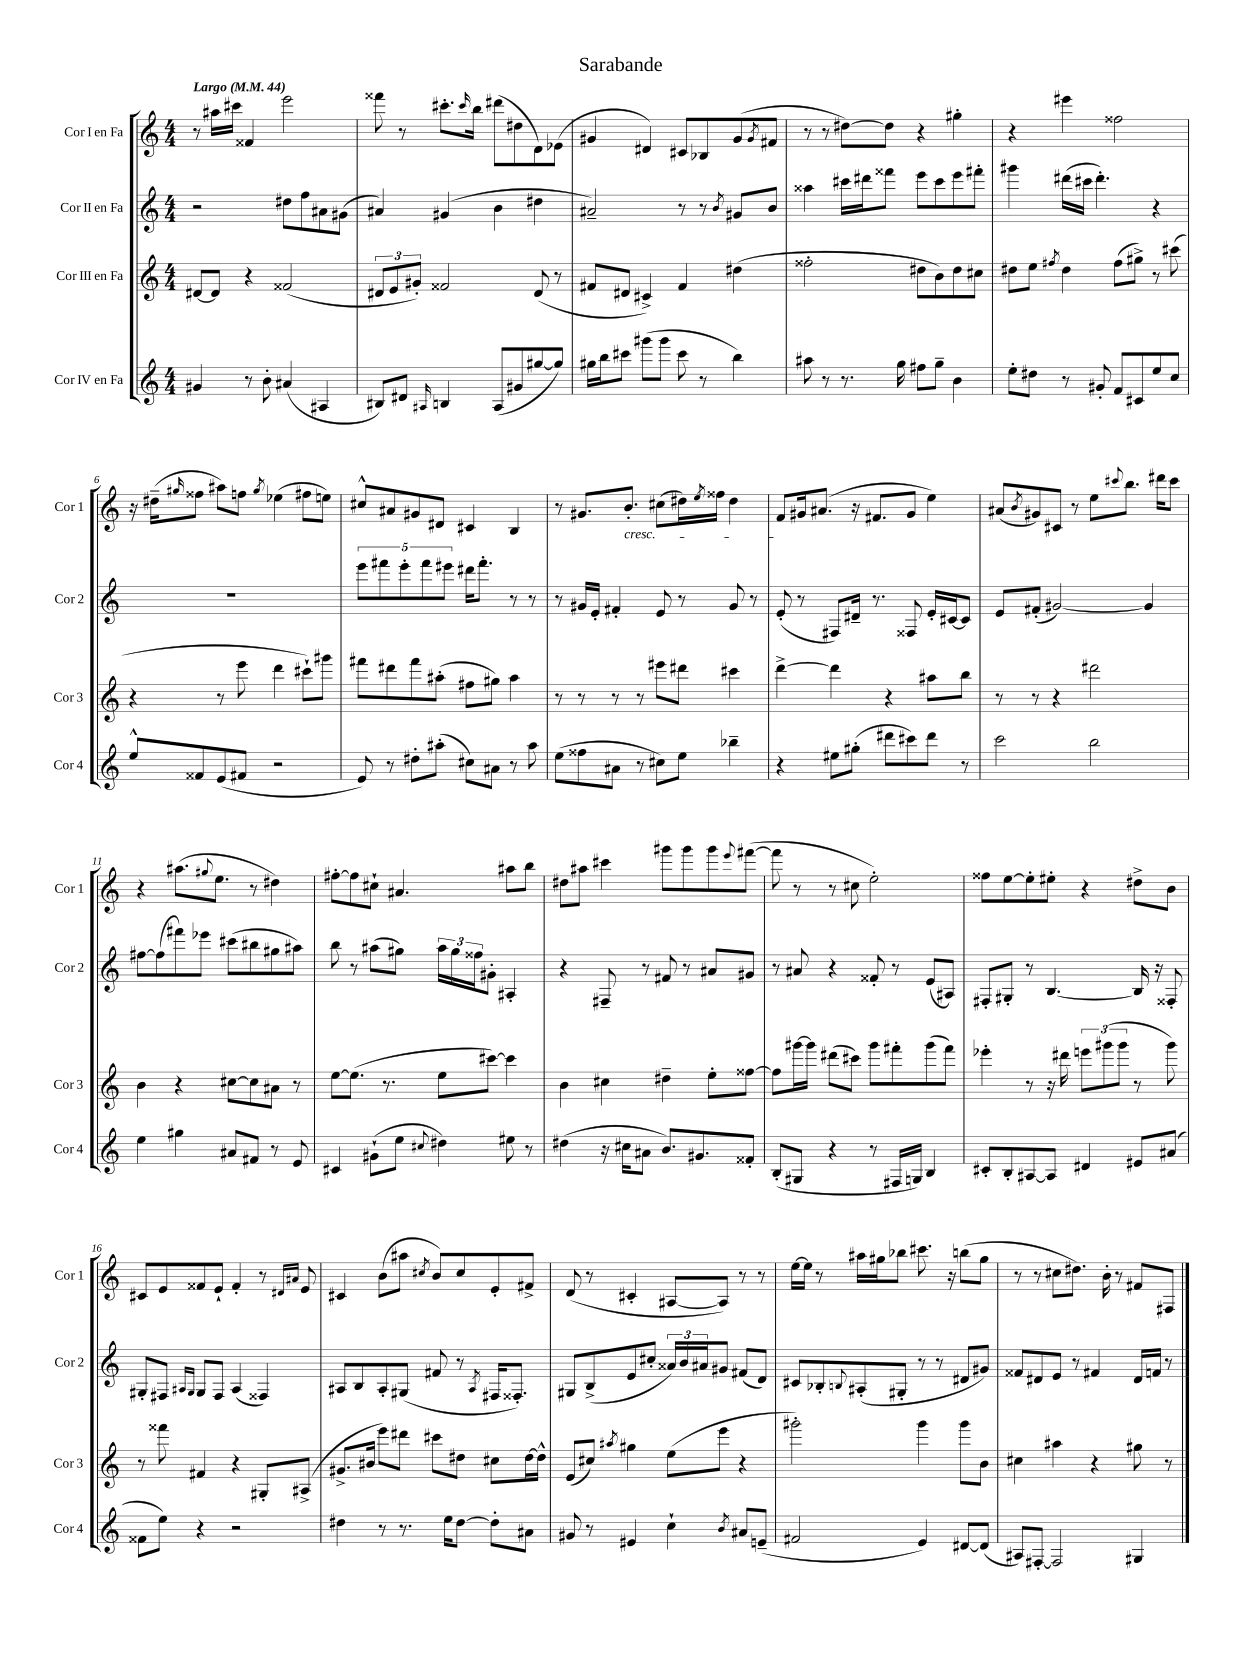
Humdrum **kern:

**kern	**kern	**kern	**kern
*staff4	*staff3	*staff2	*staff1
*clefG2	*clefG2	*clefG2	*clefG2
*k[]	*k[]	*k[]	*k[]
*M4/4	*M4/4	*M4/4	*M4/4
*MM44	*MM44	*MM44	*MM44
4g#	[8d#	2r	8r
.	8d#]	.	16aa#
.	.	.	16ccc#
8r	4r	.	4f##
8b'	.	.	.
(4a#	(2f##	8dd#	2eee
.	.	8ff	.
4A#	.	8a#	.
.	.	(8g#	.
=	=	=	=
8B#)	12d#	4a#)	8fff##
.	12e	.	.
8d#	.	.	8r
.	12g#')	.	.
16qqA#	.	.	.
4B	2f##	(4g#	8.ccc#'
.	.	.	16qqccc#
.	.	.	16bb
(8A#	.	4b	(8ddd#
8g#	.	.	8dd#
[8gg#	(8d#	4dd#	8d)
8gg#])	8r	.	(8e-
=	=	=	=
16gg#	8f#	2a#~)	4g#
16bb	.	.	.
8ccc#	8d#	.	.
(8ggg#	4c#^)	.	4d#)
8ggg#	.	.	.
8ccc#	4f#	8r	8c#
8r	.	8r	8B-
.	.	8qb	.
4bb)	(4dd#	8g#	(8g#
.	.	.	8qg#
.	.	8b	8f#
=	=	=	=
8aa#	2ff##'	4aa##	8r
8r	.	.	8r
8.r	.	16ccc#	[8dd#)
.	.	16ddd#	.
.	.	8fff##	8dd#]
16gg	.	.	.
8ff#	8dd#	8eee	4r
8gg~	8b)	8ccc#	.
4b	8dd#	8eee	4gg#'
.	8cc#	8fff#'	.
=	=	=	=
8ee'	8dd#	4ggg#	4r
8dd#	8ee	.	.
.	8qff#	.	.
8r	4dd#	(16ddd#	4eee#
.	.	16ccc#	.
8g#'	.	4.ddd#')	.
8f	(8ff#	.	2ff##
8c#	8gg#^)	.	.
8ee	8r	4r	.
8cc	(8ccc#	.	.
=	=	=	=
8ee^^	4r	1r	16r
.	.	.	(16dd#~
.	.	.	16qqgg#
8f##	.	.	8ff##
(8e	8r	.	8aa#)
8f#	8eee	.	8ff
.	.	.	8qgg#
2r	4ddd	.	(4ee-
.	8ccc#`)	.	8ff#
.	8ggg#	.	8ee)
=	=	=	=
8e)	8fff#	10eee	8cc#^^
.	.	10fff#	.
8r	8ddd#	.	8a#
.	.	10eee'	.
8dd#'	8fff#	.	8g#
.	.	10fff#	.
(8aa#'	(8aa#'	.	8d#
.	.	10eee#	.
8cc#)	8ff#	16ddd#	4c#
.	.	8.fff#'	.
8a#	8gg#)	.	.
8r	4aa#	8r	4B
8aa#	.	8r	.
=	=	=	=
(8ee	8r	8r	8r
8ff##	8r	16g#	8.g#
.	.	16e'	.
8a#	8r	4f#'	.
.	.	.	8.b'
8r	8r	.	.
8cc#)	8eee#	8e	(8cc#
8ee	8ddd#	8r	16dd#)
.	.	.	8qee
.	.	.	16ff##
4bb-~	4ccc#	8g#	4dd#
.	.	8r	.
=	=	=	=
4r	[4ddd^	(8e'	8f
.	.	8r	16g#
.	.	.	(8.a#
8ee#	4ddd]	8F#)	.
(8gg#'	.	16d#~	16r
.	.	8.r	8.f#
8ddd#	4r	.	.
8ccc#)	.	8F##	8g#
8ddd#	8aa#	16e'	4ee)
.	.	[16c#	.
8r	8bb	8c#]	.
=	=	=	=
2ccc	8r	8e	(8a#
.	.	.	8qb
.	8r	(8f#'	8g#)
.	4r	[2g#)	8c#
.	.	.	8r
2bb	2ddd#	.	8ee
.	.	.	8qqccc#
.	.	.	8.bb
.	.	4g#]	.
.	.	.	16ddd#
.	.	.	8ccc#
=	=	=	=
4ee	4b	[8ff#	4r
.	.	(8ff#]	.
4gg#	4r	8fff#)	(8.aa#
.	.	8eee-	.
.	.	.	8qqgg#
.	.	.	8.ee
8a#	[8cc#	(8ccc#	.
8f#	8cc#]	8bb#	8r
8r	8a#	8gg#	4dd#)
8e	8r	8aa#)	.
=	=	=	=
4c#	[8ee	8bb	[8ff#'
.	(8.ee]	8r	8ff#]
(8g#`	.	(8aa#	8cc#`
.	8.r	.	.
8ee	.	8gg#)	4.a#
8qqcc#	.	.	.
4dd#)	8ee	24aa#	.
.	.	24gg#	.
.	.	24ff##	.
.	[8ccc#)	8g#'	.
8ee#	4ccc#]	4A#'	8aa#
8r	.	.	8bb
=	=	=	=
(4dd#	4b	4r	8dd#
.	.	.	8aa#
16r	4cc#	8F#~	4ccc#
16cc#	.	.	.
8a#	.	8r	.
8.b)	4dd#~	8f#	8ggg#
.	.	8r	8ggg#
8.g#	.	.	.
.	8ee'	8a#	8ggg#
.	.	.	8qqeee
8f##'	[8ff##	8g#	([8fff#
=	=	=	=
(8B'	8ff##]	8r	8fff#]
8G#	[16ggg#	8a#	8r
.	16ggg#]	.	.
4r	(8ddd#	4r	8r
.	8ccc#)	.	8cc#
8r	8ggg#	8f##'	2ee')
16F#	8fff#'	8r	.
16G)	.	.	.
4B	(8ggg#	(8e	.
.	8fff#)	8A#)	.
=	=	=	=
8c#'	4eee-'	8F#'	8ff##
8B'	.	8G#'	[8ee
[8A#	8r	8r	8ee']
8A#]	16r	[4.B	8ee#'
.	16ddd#	.	.
4d#	12eee	.	4r
.	(12ggg#	.	.
.	12ggg#	.	.
8e#	8r	16B]	8dd#^
.	.	16r	.
(8a#	8ggg#)	8F##'	8b
=	=	=	=
8f##	8r	8G#'	8c#
8ee)	8fff##	8F#	8e
.	.	16qqA#	.
.	.	16qqG#	.
4r	4f#	8G#	8f##
.	.	8F#	8e`
2r	4r	(4A#	4f##'
.	8G#'	4F##)	8r
.	.	.	16qqd#
.	.	.	16qqa#
.	(8A#^	.	8e
=	=	=	=
4dd#	8.g#^	8A#	4c#
.	.	8B	.
.	16b#	.	.
8r	8eee)	8A#'	(8b
8.r	8ddd#	(8G#	8aa#
.	.	.	8qcc#
.	8ccc#	8f#	8b)
16ee	.	.	.
[8dd#	8dd#	8r	8cc#
.	.	8qA#	.
8dd#']	8cc#	16F#	8e'
.	.	8.F##')	.
8a#	[16dd#	.	8f#^
.	16dd#^^]	.	.
=	=	=	=
8g#	(8e	8G#	(8d
8r	8cc#)	(8B^	8r
.	8qaa#	.	.
4e#	4gg#	8e	4c#'
.	.	8cc#'	.
4cc`	(8ee	24a##)	[8A#
.	.	24b	.
.	.	24a#	.
.	8eee	8g#	8A#])
8qb	.	.	.
8a#	4r	(8f#	8r
(8e~	.	8d)	8r
=	=	=	=
2f#	2ggg#')	8c#	[16ee
.	.	.	16ee]
.	.	8B-'	8r
.	.	8qqB	.
.	.	(8A#'	16aa#
.	.	.	16gg#
.	.	8G#'	8bb-
4e)	4ggg#	8r	8.ccc#
.	.	8r	.
.	.	.	16r
[8d#	8ggg#	8d#	(8bb
(8d#]	8b	8g#)	8gg#
=	=	=	=
8A#)	4cc#	8f##	8r
[8F#'	.	8d#	8r
2F#]	4aa#	8e	8cc#
.	.	8r	8.dd#)
.	4r	4f#	.
.	.	.	16b'
.	.	.	8r
4G#	8gg#	16d#	8f#
.	.	16f	.
.	8r	8r	8F#
==	==	==	==
*-	*-	*-	*-
